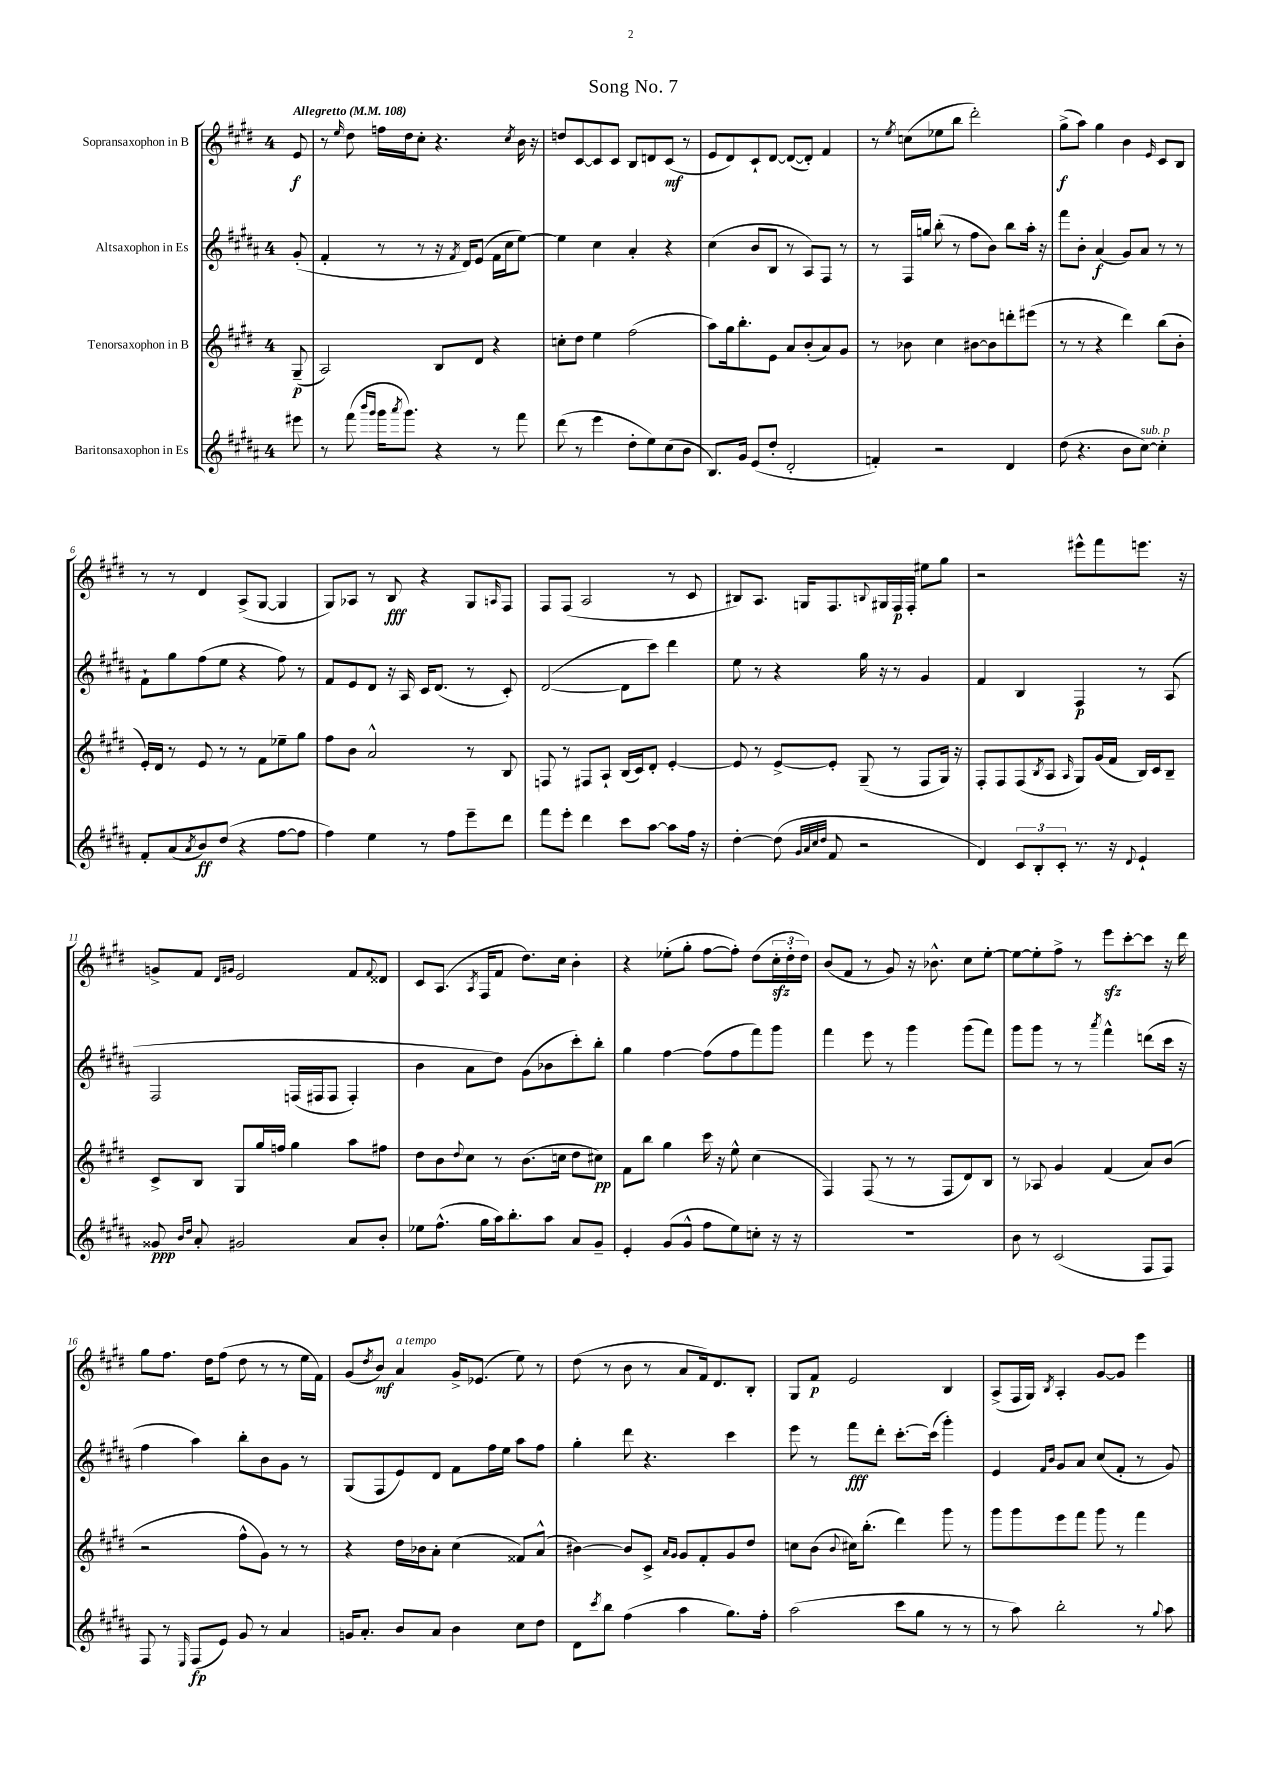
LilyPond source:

\header { title = "Song No. 7" }
<<
\new StaffGroup <<
\new Staff = "s0" \with { instrumentName = "Sopransaxophon in B" } {
    \clef treble \key e \major \once \override Staff.TimeSignature.style = #'single-digit \time 4/4 \partial 8 \tempo "Allegretto" 4 = 108
    e'8\f |
    r8 \grace { e''16 } dis''8 f''16 dis''16 cis''8-. r4. \acciaccatura { cis''8 } b'16 r16 |
    d''8 cis'8~ cis'8 cis'8 b8 d'8 cis'8\mf( r8 |
    e'8 dis'8) cis'8-! dis'8~ dis'8~( dis'8-.) fis'4 |
    r8 \acciaccatura { e''8 } c''8( ees''8 b''8 dis'''2-.) |
    gis''8->\f( a''8) gis''4 b'4 \grace { e'16 } cis'8 b8 |
    r8 r8 dis'4 a8->( gis8~ gis4 |
    gis8) aes8 r8 b8\fff r4 gis8 \grace { a16 } fis8 |
    fis8 fis8( a2 r8 cis'8 |
    bis8) a8. g16 fis8. \appoggiatura { b8 } gis16 fis16\p fis16-. eis''8 gis''8 |
    r2 eis'''8-^ fis'''8 e'''8. r16 |
    g'8-> fis'8 \grace { dis'16 gis'16 } e'2 fis'8 \appoggiatura { fis'8 } disis'8 |
    cis'8 a8.( \acciaccatura { a8 } fis16 fis'8 dis''8.) cis''16 b'4-. |
    r4 ees''8-.( gis''8-. fis''8~ fis''8-.) dis''8( \tuplet 3/2 { cis''16-.\sfz dis''16-. dis''16) } |
    b'8( fis'8 r8 gis'8) r16 bes'8.-^ cis''8 e''8~-. |
    e''8~ e''8-. fis''8-> r8 e'''8\sfz cis'''8~-. cis'''8 r16 dis'''16 |
    gis''8 fis''8. dis''16 fis''8( dis''8 r8 r8 e''16 fis'16) |
    gis'8( \acciaccatura { dis''8 } b'8\mf) a'4^\markup { \italic "a tempo" } gis'16-> ees'8.( e''8) r8 |
    dis''8( r8 b'8 r8 a'8 fis'16) dis'8. b8-. |
    gis8 fis'8\p e'2 b4 |
    a8->( fis16 gis16) \acciaccatura { b8 } a4-. gis'8~ gis'8 e'''4 \bar "|." |
}
\new Staff = "s1" \with { instrumentName = "Altsaxophon in Es" } {
    \clef treble \key b \major \once \override Staff.TimeSignature.style = #'single-digit \time 4/4 \partial 8
    gis'8-.( |
    fis'4-. r8 r8 r16 \acciaccatura { fis'8 } dis'16) e'8( fis'16 cis''16 e''8~) |
    e''4 cis''4 ais'4-. r4 |
    cis''4( b'8 b8 r8 ais8) fis8 r8 |
    r8 fis16 g''16 b''8-.( r8 fis''8 b'8) b''8 ais''16-. r16 |
    fis'''8 b'8-. ais'4\f( gis'8) ais'8 r8 r8 |
    fis'8-! gis''8 fis''8( e''8 r4 fis''8) r8 |
    fis'8 e'8 dis'8 r16 ais16 cis'16 dis'8.( r8 cis'8-.) |
    dis'2~( dis'8 cis'''8) dis'''4 |
    e''8 r8 r4 gis''16 r16 r8 gis'4 |
    fis'4 b4 fis4\p r8 ais8\( |
    fis2 f16( fis16 fis8 fis4-.) |
    b'4 ais'8 dis''8\) gis'8( bes'8 cis'''8-.) b''8-. |
    gis''4 fis''4~ fis''8( fis''8 fis'''8) gis'''8 |
    fis'''4 e'''8 r8 gis'''4 gis'''8( fis'''8) |
    gis'''8 gis'''8 r8 r8 \acciaccatura { ais'''8 } fis'''4-^ d'''8( cis'''16 r16 |
    fis''4 ais''4) b''8-. b'8 gis'8 r8 |
    gis8( fis8 e'8) dis'8 fis'8 fis''16 e''16 ais''8 fis''8 |
    gis''4-. dis'''8 r4. cis'''4 |
    e'''8 r8 fis'''8\fff dis'''8-. cis'''8.~-. cis'''16( gis'''4-.) |
    e'4 \grace { fis'16 b'16 } gis'8 ais'8 cis''8( fis'8-. r8 gis'8) \bar "|." |
}
\new Staff = "s2" \with { instrumentName = "Tenorsaxophon in B" } {
    \clef treble \key e \major \once \override Staff.TimeSignature.style = #'single-digit \time 4/4 \partial 8
    gis8--\p( |
    a2) b8 dis'8 r4 |
    c''8-. dis''8 e''4 fis''2( |
    a''8) gis''16 b''8.-. e'8 a'8 b'8-.( a'8) gis'8 |
    r8 bes'8 cis''4 bis'8~ bis'8 d'''8-. eis'''8( |
    r8 r8 r4 dis'''4) b''8( b'8-. |
    e'16-.) dis'16 r8 e'8 r8 r8 fis'8 ees''8-- gis''8 |
    fis''8 b'8 a'2-^ r8 b8 |
    f8 r8 fis8 a8-! b16( cis'16) dis'8-. e'4~-. |
    e'8 r8 e'8~-> e'8-. gis8--( r8 fis8 gis16) r16 |
    fis8-. fis8 fis8( \acciaccatura { b8 } a8 \grace { a16 } gis8) gis'16( fis'16 b16) cis'16 b8-- |
    cis'8-> b8 gis8 gis''16 f''16 gis''4 a''8 fis''8 |
    dis''8 b'8 \appoggiatura { dis''8 } cis''8 r8 b'8.( c''16 dis''8 cis''8\pp) |
    fis'8 b''8 gis''4 cis'''16 r16 e''8-^ cis''4( |
    fis4) fis8( r8 r8 fis8 dis'8) b8 |
    r8 aes8 gis'4 fis'4( a'8) b'8( |
    r2 fis''8-^ gis'8) r8 r8 |
    r4 dis''16 bes'16 a'8-. cis''4( fisis'8) a'8-^( |
    bis'4~) bis'8 cis'8-> \grace { a'16 gis'16 } gis'8 fis'8-. gis'8 dis''8 |
    c''8 b'8( \appoggiatura { b'8 } cis''16) b''8.-.( dis'''4) gis'''8 r8 |
    gis'''8 gis'''8 e'''8 fis'''8 gis'''8 r8 fis'''4 \bar "|." |
}
\new Staff = "s3" \with { instrumentName = "Baritonsaxophon in Es" } {
    \clef treble \key b \major \once \override Staff.TimeSignature.style = #'single-digit \time 4/4 \partial 8
    eis'''8 |
    r8 fis'''8( \grace { b'''16 gis'''16 } gis'''16 \acciaccatura { ais'''8 } gis'''8.) r4 r8 fis'''8 |
    dis'''8( r8 e'''4 dis''8-. e''8) cis''8( b'8 |
    b8.) gis'16 e'8( dis''8-. dis'2-. |
    f'4-.) r2 dis'4 |
    dis''8( r4. b'8 cis''8~^\markup { \italic "sub. p" }) cis''4-. |
    fis'8-. ais'8( \acciaccatura { ais'8 } b'8\ff) dis''8( r4 fis''8~ fis''8 |
    fis''4) e''4 r8 fis''8 e'''8-- dis'''8 |
    fis'''8 e'''8-. dis'''4 cis'''8 ais''8~ ais''8 fis''16 r16 |
    dis''4~-. dis''8( \grace { gis'32 ais'32 cis''32 dis''32 } fis'8 r2 |
    dis'4) \tuplet 3/2 { cis'8 b8-. cis'8-. } r8. r16 \appoggiatura { dis'8 } e'4-! |
    gisis'8\ppp \grace { b'16 dis''16 } ais'8-. gis'2 ais'8 b'8-. |
    ees''8 fis''8.-^( gis''16 ais''16) b''8.-. ais''8 ais'8 gis'8-- |
    e'4-. gis'8( gis'8-^ fis''8 e''8) c''8-. r16 r16 |
    R1 |
    b'8 r8 cis'2( fis8 fis8) |
    fis8 r8 \grace { e16 } fis8\fp( e'8) gis'8 r8 ais'4 |
    g'16 ais'8.-. b'8 ais'8 b'4 cis''8 dis''8 |
    dis'8 \acciaccatura { cis'''8 } b''8 fis''4( ais''4 gis''8.) fis''16-. |
    ais''2( cis'''8 gis''8 r8 r8 |
    r8 ais''8) b''2-. r8 \appoggiatura { gis''8 } ais''8 \bar "|." |
}
>>
>>
